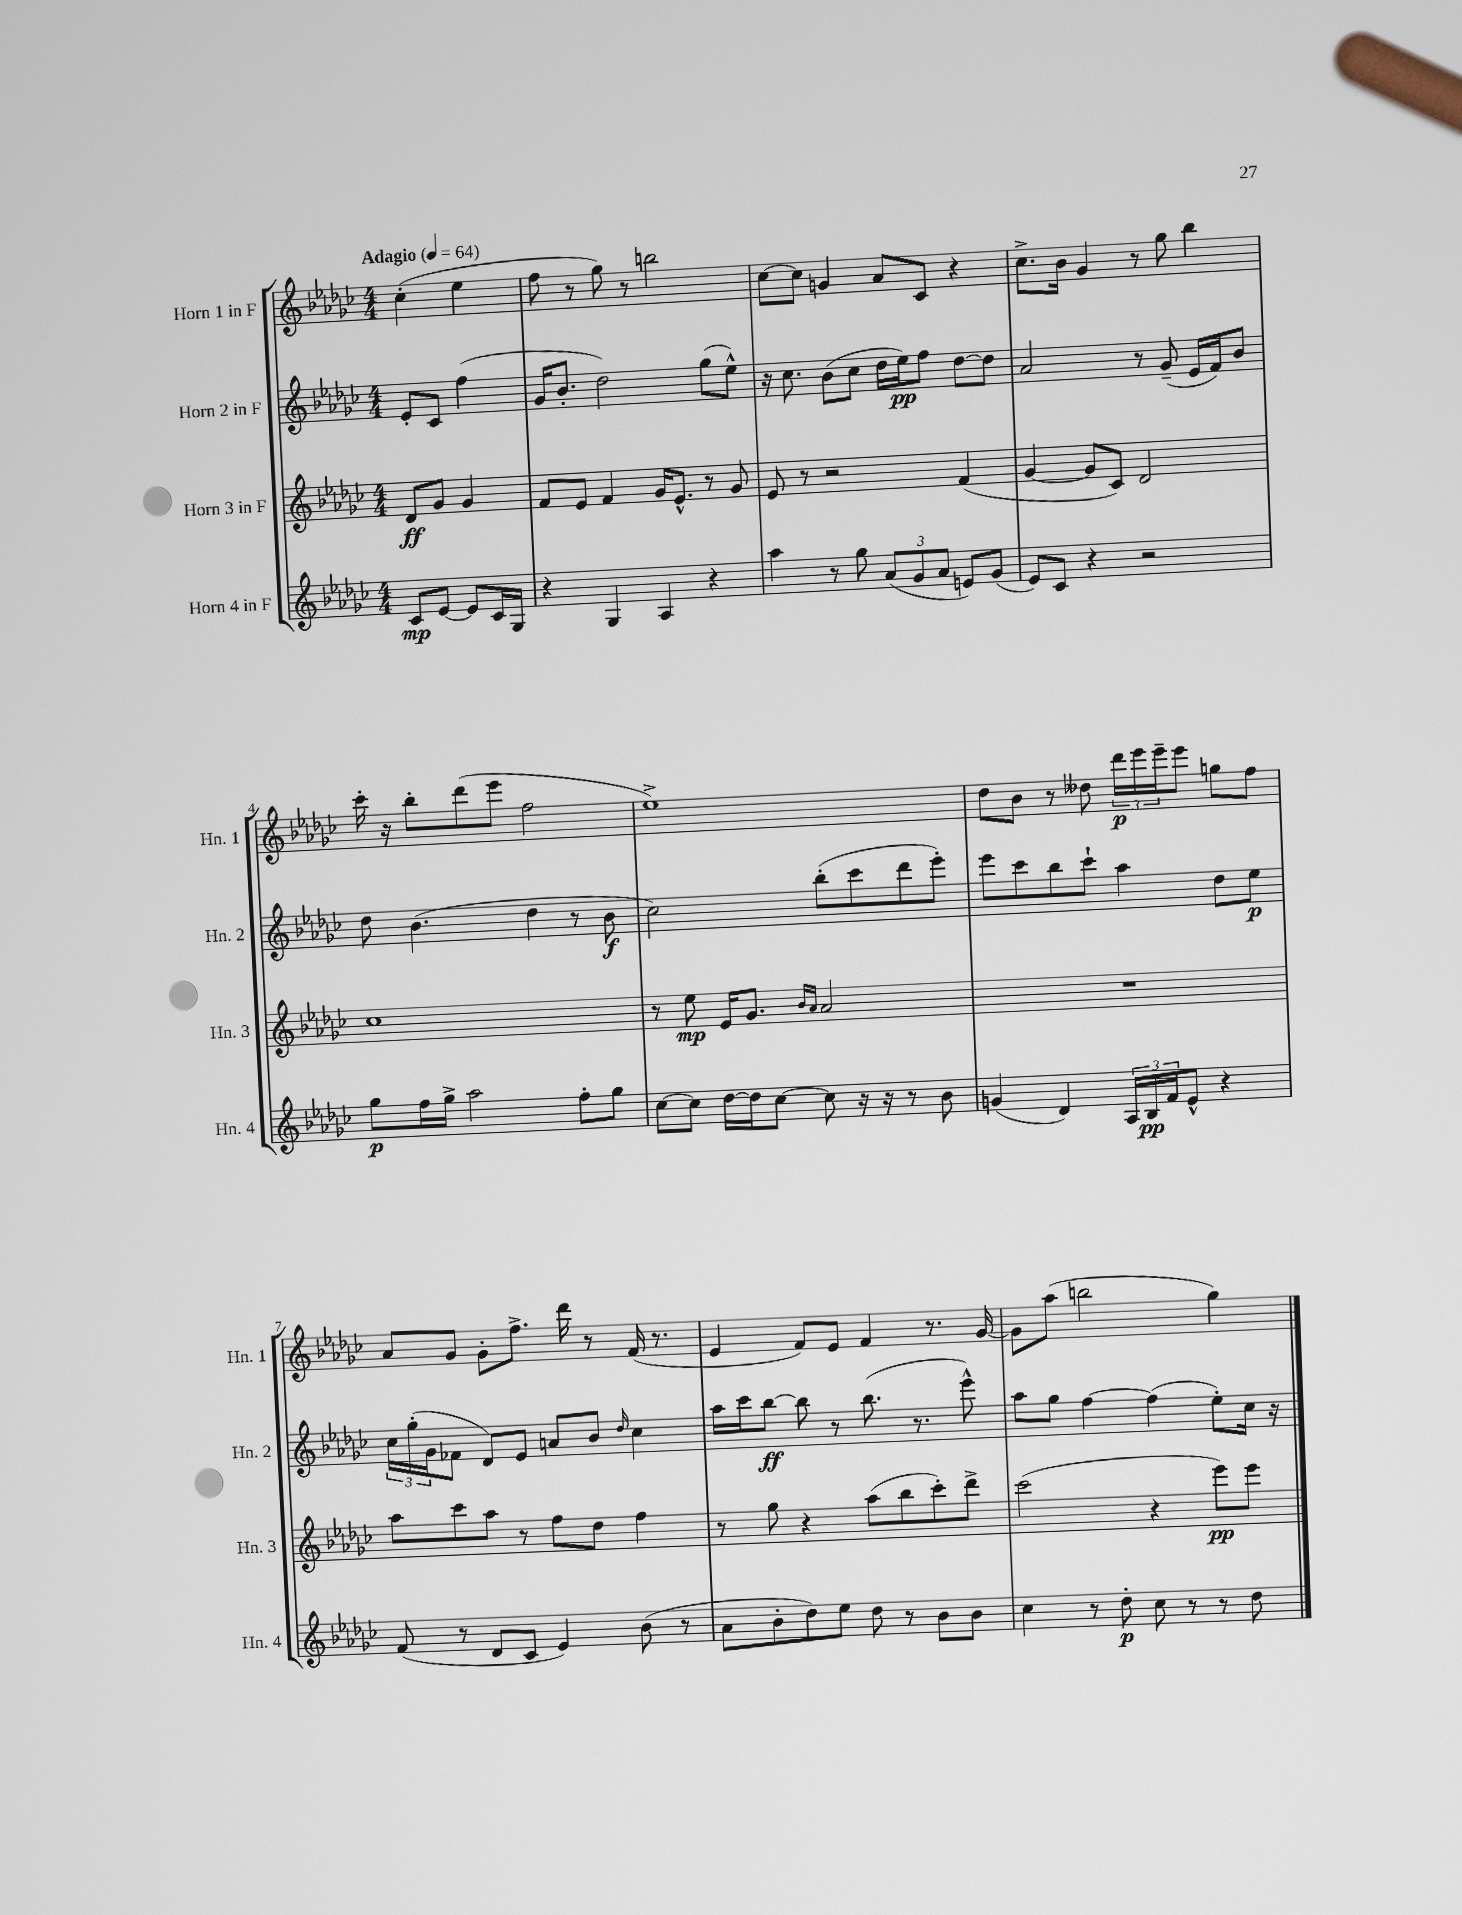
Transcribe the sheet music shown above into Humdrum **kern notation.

**kern	**kern	**kern	**kern
*staff4	*staff3	*staff2	*staff1
*clefG2	*clefG2	*clefG2	*clefG2
*k[b-e-a-d-g-c-]	*k[b-e-a-d-g-c-]	*k[b-e-a-d-g-c-]	*k[b-e-a-d-g-c-]
*M4/4	*M4/4	*M4/4	*M4/4
*MM64	*MM64	*MM64	*MM64
8c-	8d-	8e-'	(4cc-'
[8e-	8g-	8c-	.
8e-]	4g-	(4ff	4ee-
16c-	.	.	.
16G-	.	.	.
=	=	=	=
4r	8f	16g-	8ff
.	.	8.b-'	.
.	8e-	.	8r
4G-	4f	2dd-)	8gg-)
.	.	.	8r
4A-	16g-	.	2bb
.	8.e-^^	.	.
4r	8r	(8gg-	.
.	8g-	8ee-^^)	.
=	=	=	=
4aa-	8e-	16r	[8cc-
.	.	8.cc-	.
.	8r	.	8cc-]
8r	2r	(8b-	4g
8gg-	.	8cc-	.
(12a-	.	16dd-	8a-
.	.	16ee-)	.
12g-	.	.	.
.	.	8ff	8c-
12a-	.	.	.
8e)	(4f	[8dd-	4r
(8g-	.	8dd-]	.
=	=	=	=
8e-)	[4g-	2a-	8.cc-^
8c-	.	.	.
.	.	.	16b-
4r	8g-]	.	4g-
.	8c-)	.	.
2r	2d-	8r	8r
.	.	(8g-~	8gg-
.	.	16e-	4bb-
.	.	16f)	.
.	.	8b-	.
=	=	=	=
8gg-	1cc-	8dd-	16ccc-'
.	.	.	16r
16ff	.	(4.b-	8bb-'
16gg-^	.	.	.
2aa-	.	.	(8ddd-
.	.	.	8eee-
.	.	4dd-	2ff
8ff'	.	8r	.
8gg-	.	8b-	.
=	=	=	=
[8cc-	8r	2cc-)	1ee-^)
8cc-]	8ee-	.	.
[16dd-	16e-	.	.
16dd-]	8.g-	.	.
[8cc-	.	.	.
.	16qqb-	.	.
.	16qqa-	.	.
8cc-]	2a-	(8bb-'	.
16r	.	8ccc-	.
16r	.	.	.
8r	.	8ddd-	.
8b-	.	8eee-')	.
=	=	=	=
(4g	1r	8eee-	8dd-
.	.	8ccc-	8b-
4d-)	.	8bb-	8r
.	.	8ccc-`	8dd--
24A-	.	4aa-	24ddd-
24B-	.	.	24eee-
24f	.	.	24eee-~
8e-^^	.	.	8eee-
4r	.	8dd-	8gg
.	.	8ee-	8ff
=	=	=	=
(8f	8aa-	24cc-	8a-
.	.	(24gg-'	.
.	.	24g-	.
8r	8ccc-	8f-	8g-
8d-	8aa-	8d-)	8g-'
8c-	8r	8e-	8.ff^
4e-)	8ff	8a	.
.	.	.	16ddd-
.	8dd-	8b-	8r
.	.	16qqdd-	.
(8b-	4ff	4cc-	(16f
.	.	.	8.r
8r	.	.	.
=	=	=	=
8a-	8r	16aa-	4e-
.	.	16ccc-	.
8b-'	8gg-	[8bb-	.
8dd-)	4r	8bb-]	8f)
8ee-	.	8r	8e-
8dd-	(8aa-	(8.bb-	4f
8r	8bb-	.	.
.	.	8.r	.
8b-	8ccc-')	.	8.r
8b-	8ddd-^	8eee-^^)	.
.	.	.	[16g-
=	=	=	=
4cc-	(2ccc-	8aa-	8g-]
.	.	8gg-	(8aa-
8r	.	[4ff	2bb
8dd-'	.	.	.
8cc-	4r	(4ff]	.
8r	.	.	.
8r	8eee-)	8ee-')	4gg-)
8dd-	8eee-	16cc-	.
.	.	16r	.
==	==	==	==
*-	*-	*-	*-
